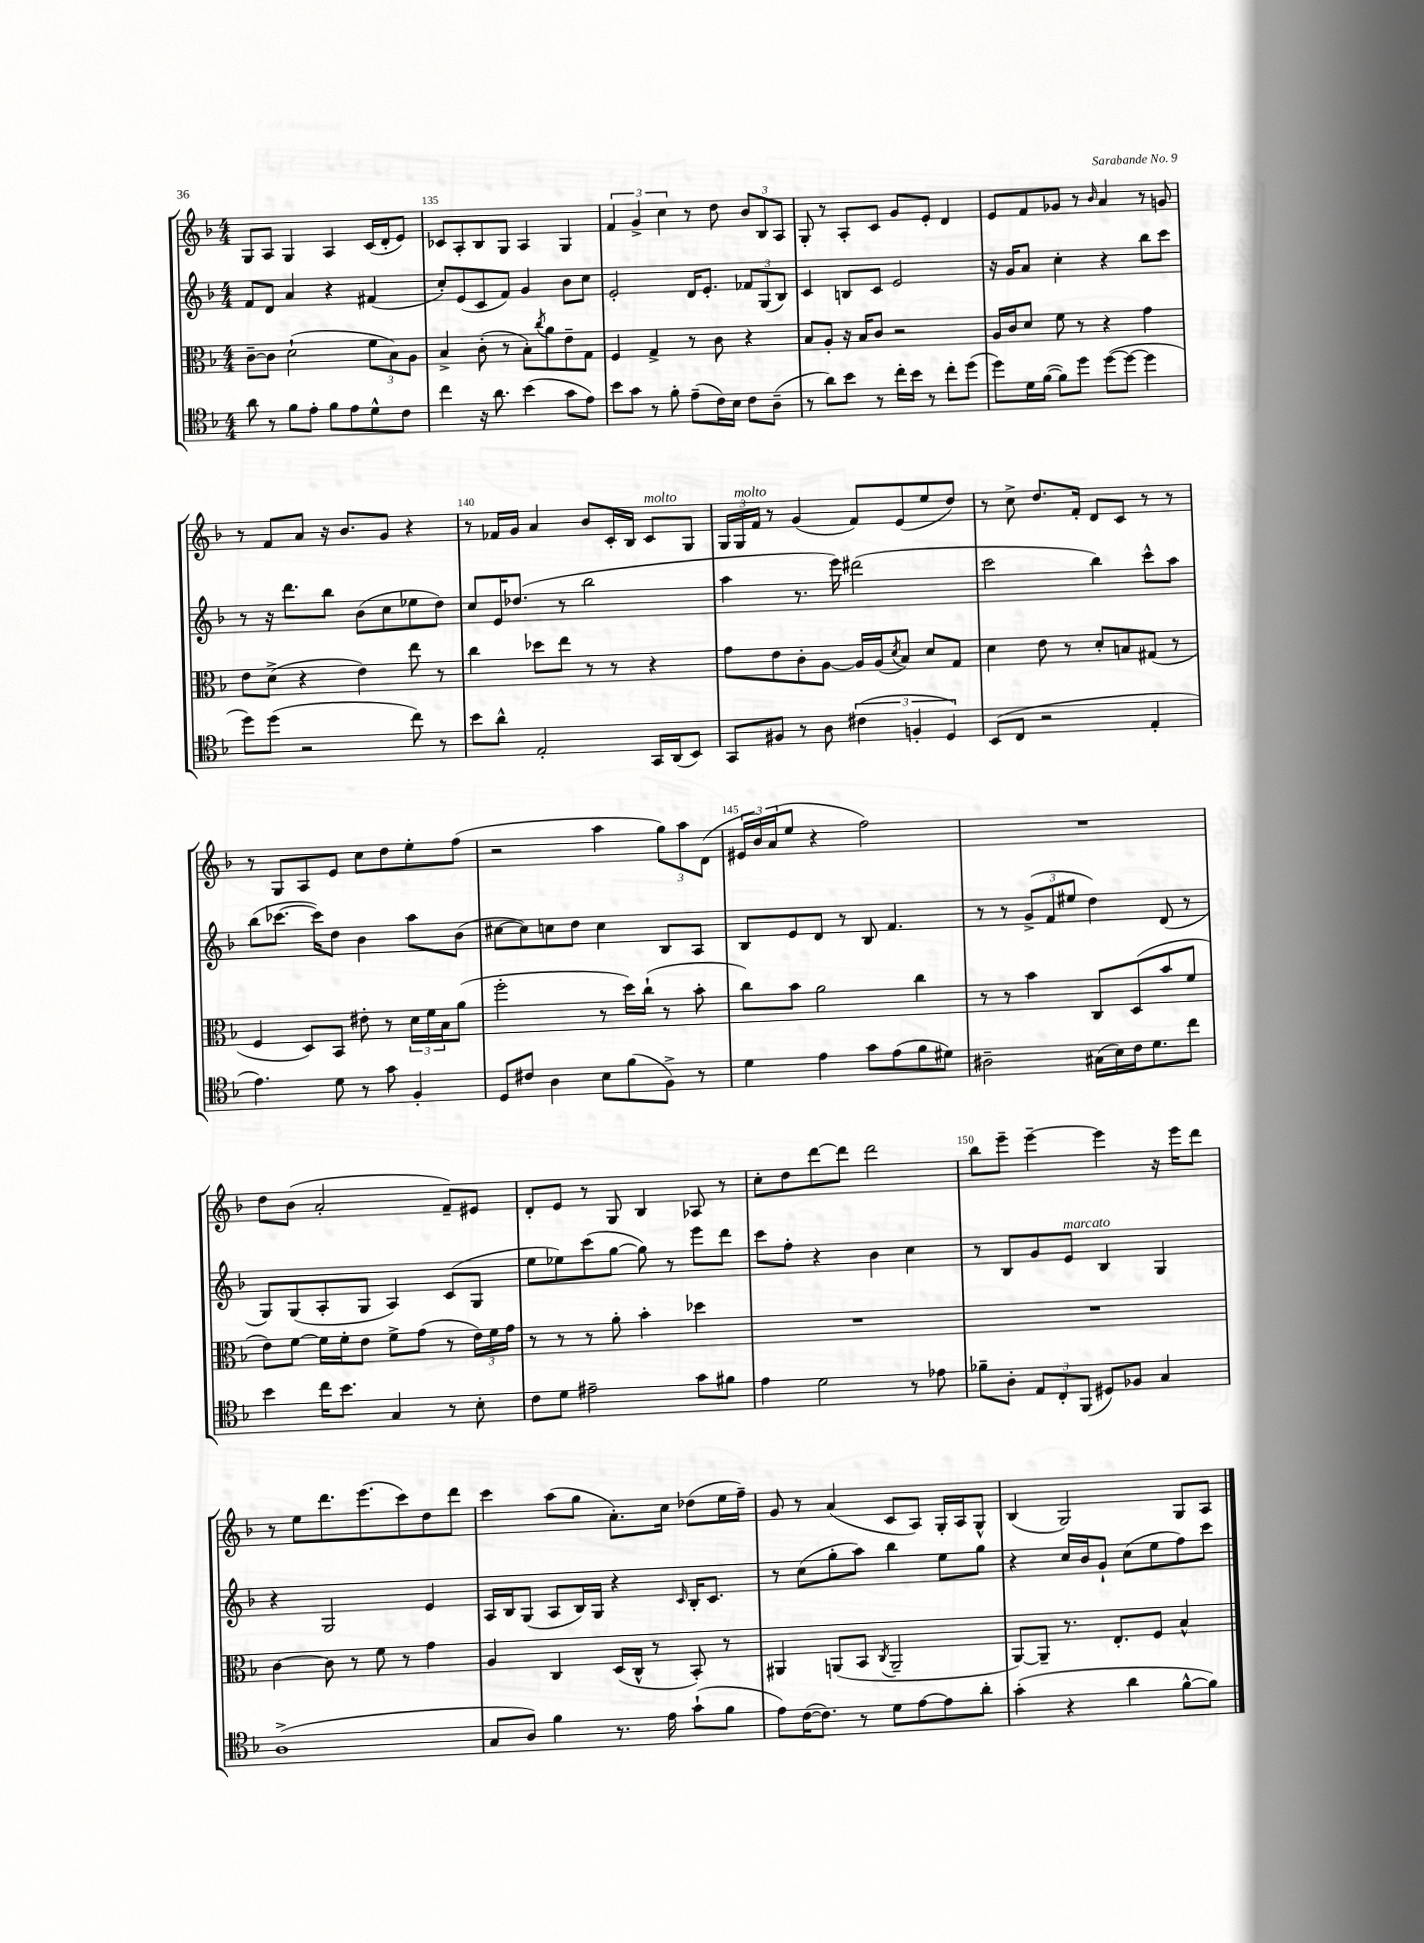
<<
\new StaffGroup <<
\new Staff = "s0" {
    \clef treble \key f \major \numericTimeSignature \time 4/4
    g8 a8 g4 a4 c'16( d'16-. e'8) |
    ces'8 a8-. bes8 g8 a4 g4 |
    \tuplet 3/2 { f'4 g'4-> c''4 } r8 d''8 \tuplet 3/2 { bes'8 bes8 a8 } |
    g8-. r8 a8-. c'8 g'8 e'8-. d'4 |
    e'8 f'8 ges'8 r8 \grace { bes'16 } a'4 r8 g'8 |
    r8 f'8 a'8 r16 bes'8. g'8 r4 |
    r8 fes'16 g'16 a'4 bes'8 c'16-. bes16 c'8^\markup { \italic "molto" } g8 |
    \tuplet 3/2 { g16 g16^\markup { \italic "molto" } f'16 } r8 g'4( f'8) e'8( e''8 d''8) |
    r8 c''8-> d''8. f'16-. d'8 c'8 r8 r8 |
    r8 g8 a8 e'8 c''8 d''8 e''8-. f''8( |
    r2 a''4 \tuplet 3/2 { g''8) a''8 d'8( } |
    \tuplet 3/2 { eis'16 bes'16) a'16( } e''8 r4 f''2) |
    R1 |
    d''8 bes'8( a'2-. f'8--) eis'8 |
    d'8-. e'8 r8 g8 bes4 aes8 r8 |
    c''8-. d''8 d'''8~ d'''8 d'''2 |
    bes''8 e'''8-- e'''4~-- e'''4 r16 e'''16 d'''8 |
    r8 e''8 d'''8. e'''8.( c'''8) d''8 d'''8 |
    c'''4 a''8( g''8 a'8.-.) c''16 des''8( e''16 f''16--) |
    g'8 r8 a'4( c'8 a8) g16-. a16 g8-^ |
    bes4( g2) g8 a8 \bar "|." |
}
\new Staff = "s1" {
    \clef treble \key f \major \numericTimeSignature \time 4/4
    f'8 d'8 a'4 r4 fis'4( |
    c''8-.) e'8( c'8 f'8) g'4 bes'8 c''8 |
    e'2-. d'16 e'8.-. \tuplet 3/2 { fes'8 g8( bes8) } |
    c'4 b8 c'8 e'2 |
    r16 g'16 a'8 c''4-. r4 bes''8 c'''8 |
    r8 r16 d'''8. bes''8 bes'8( c''8 ees''8 d''8) |
    c''8 e'16 des''8.( r8 bes''2 |
    a''4 r8. e'''16) dis'''2( |
    c'''2 bes''4) c'''8-^ a''8 |
    bes''8( ces'''8.~ ces'''16) d''8 bes'4 a''8 bes'8( |
    cis''8~ cis''8) c''8 d''8 c''4 bes8 a8 |
    bes8 e'8 d'8 r8 bes8 f'4. |
    r8 r8 \tuplet 3/2 { g'8->( f'8 eis''8 } d''4) d'8( r8 |
    g8) g8( a8-. g8 a4) c'8( g8 |
    e''8 ees''8) c'''8( g''8~ g''8) r8 e'''8 d'''8 |
    c'''8 f''8-. r4 bes'4 c''4 |
    r8 bes8 g'8 e'8^\markup { \italic "marcato" } bes4 g4 |
    r4 g2 e'4 |
    a16 bes16 g8( a8 bes16) g16 r4 \grace { c'16 } bes16-. c'8. |
    r8 c''8( g''8-. a''8) bes''4 e''8 g''8 |
    r4 c''16 bes'16 g'8-! c''8( e''8 f''8) c'''8 \bar "|." |
}
\new Staff = "s2" {
    \clef alto \key f \major \numericTimeSignature \time 4/4
    c'8~-- c'8 d'2-!( \tuplet 3/2 { f'8 bes8) a8 } |
    bes4-> c'8-.( r8 bes8-.) \acciaccatura { c''8 } a'8 e'8-- g8 |
    f4 g4-> r8 c'8 r4 |
    bes8 a8-. r16 bes16 c'8 r2 |
    a16 c'16 d'8 f'8 r8 r4 g'4 |
    e'8 d'8->( r4 e'4) e''8 r8 |
    c''4 des''8 e''8 r8 r8 r4 |
    g'8 e'8 c'8-. a8~ a16 a16( \acciaccatura { d'8 } bes8) d'8 g8 |
    d'4 e'8 r8 d'8-. b8 gis8( r8 |
    f4 d8) bes,8 eis'8-. r8 \tuplet 3/2 { d'16 f'16 bes16 } a'8( |
    f''2-. r8 d''16) c''16-!( r8 bes'8-. |
    c''8) bes'8 a'2 c''4 |
    r8 r8 bes'4 c8 d8( bes'8 f'8 |
    e'8) f'8~ f'16 f'16-. e'8 f'8-> g'8( r8 \tuplet 3/2 { e'16) f'16 g'16 } |
    r8 r8 r8 a'8-. bes'4-. des''4 |
    R1 |
    R1 |
    c'4~ c'8 r8 f'8 r8 g'4 |
    a4 c4 d16( c16-^ r8 bes,8-.) r8 |
    ais,4 a,8( bes,8 \acciaccatura { c8 } a,2-- |
    a,8~) a,8-- r8. e8.-. f8 bes4-^ \bar "|." |
}
\new Staff = "s3" {
    \clef tenor \key f \major \numericTimeSignature \time 4/4
    a'8 r8 f'8 e'8-. f'8 e'8 d'8-^ c'8 |
    c''4 r16 a'8. bes'4( g'8 e'8) |
    bes'8 g'8 r8 f'8-. e'8--( c'16) bes16 c'8 a8--( |
    r8 a'8) bes'8 r8 c''16-. bes'16 r8 c''8-. d''8( |
    d''8) d'16 f'16~( f'8) d''8 d''8~( d''8~ d''4 |
    d''8) d''8( r2 c''8) r8 |
    bes'8 a'8-^ e2-. g,16 a,16( bes,8) |
    g,8 fis8 r8 a8 \tuplet 3/2 { cis'4( f4-. d4) } |
    bes,8( c8 r2 e4-. |
    e'4.) d'8 r8 g'8 f4-. |
    d8 cis'8 a4 bes8 f'8( f8->) r8 |
    d'4 e'4 g'8 e'8( f'8 dis'8) |
    ais2-- gis16( bes16) c'16 d'8. c''8 |
    bes'4 c''16 bes'8. g4 r8 bes8-. |
    c'8 d'8 eis'2-- g'8 fis'8 |
    e'4 d'2 r8 ees'8 |
    fes'8-- a8-. \tuplet 3/2 { e8 c8-. f,8( } dis8) fes8 g4 |
    a1->( |
    g8 a8) f'4 r8. e'16 g'8-!( f'8 |
    e'8) c'16~( c'8.) r8 d'8 e'8~ e'8 a'8-. |
    g'4-.( r4 a'4 f'8~-^ f'8) \bar "|." |
}
>>
>>
\layout { \context { \Score currentBarNumber = #134 \override BarNumber.break-visibility = ##(#f #t #t) barNumberVisibility = #(every-nth-bar-number-visible 5) } }
